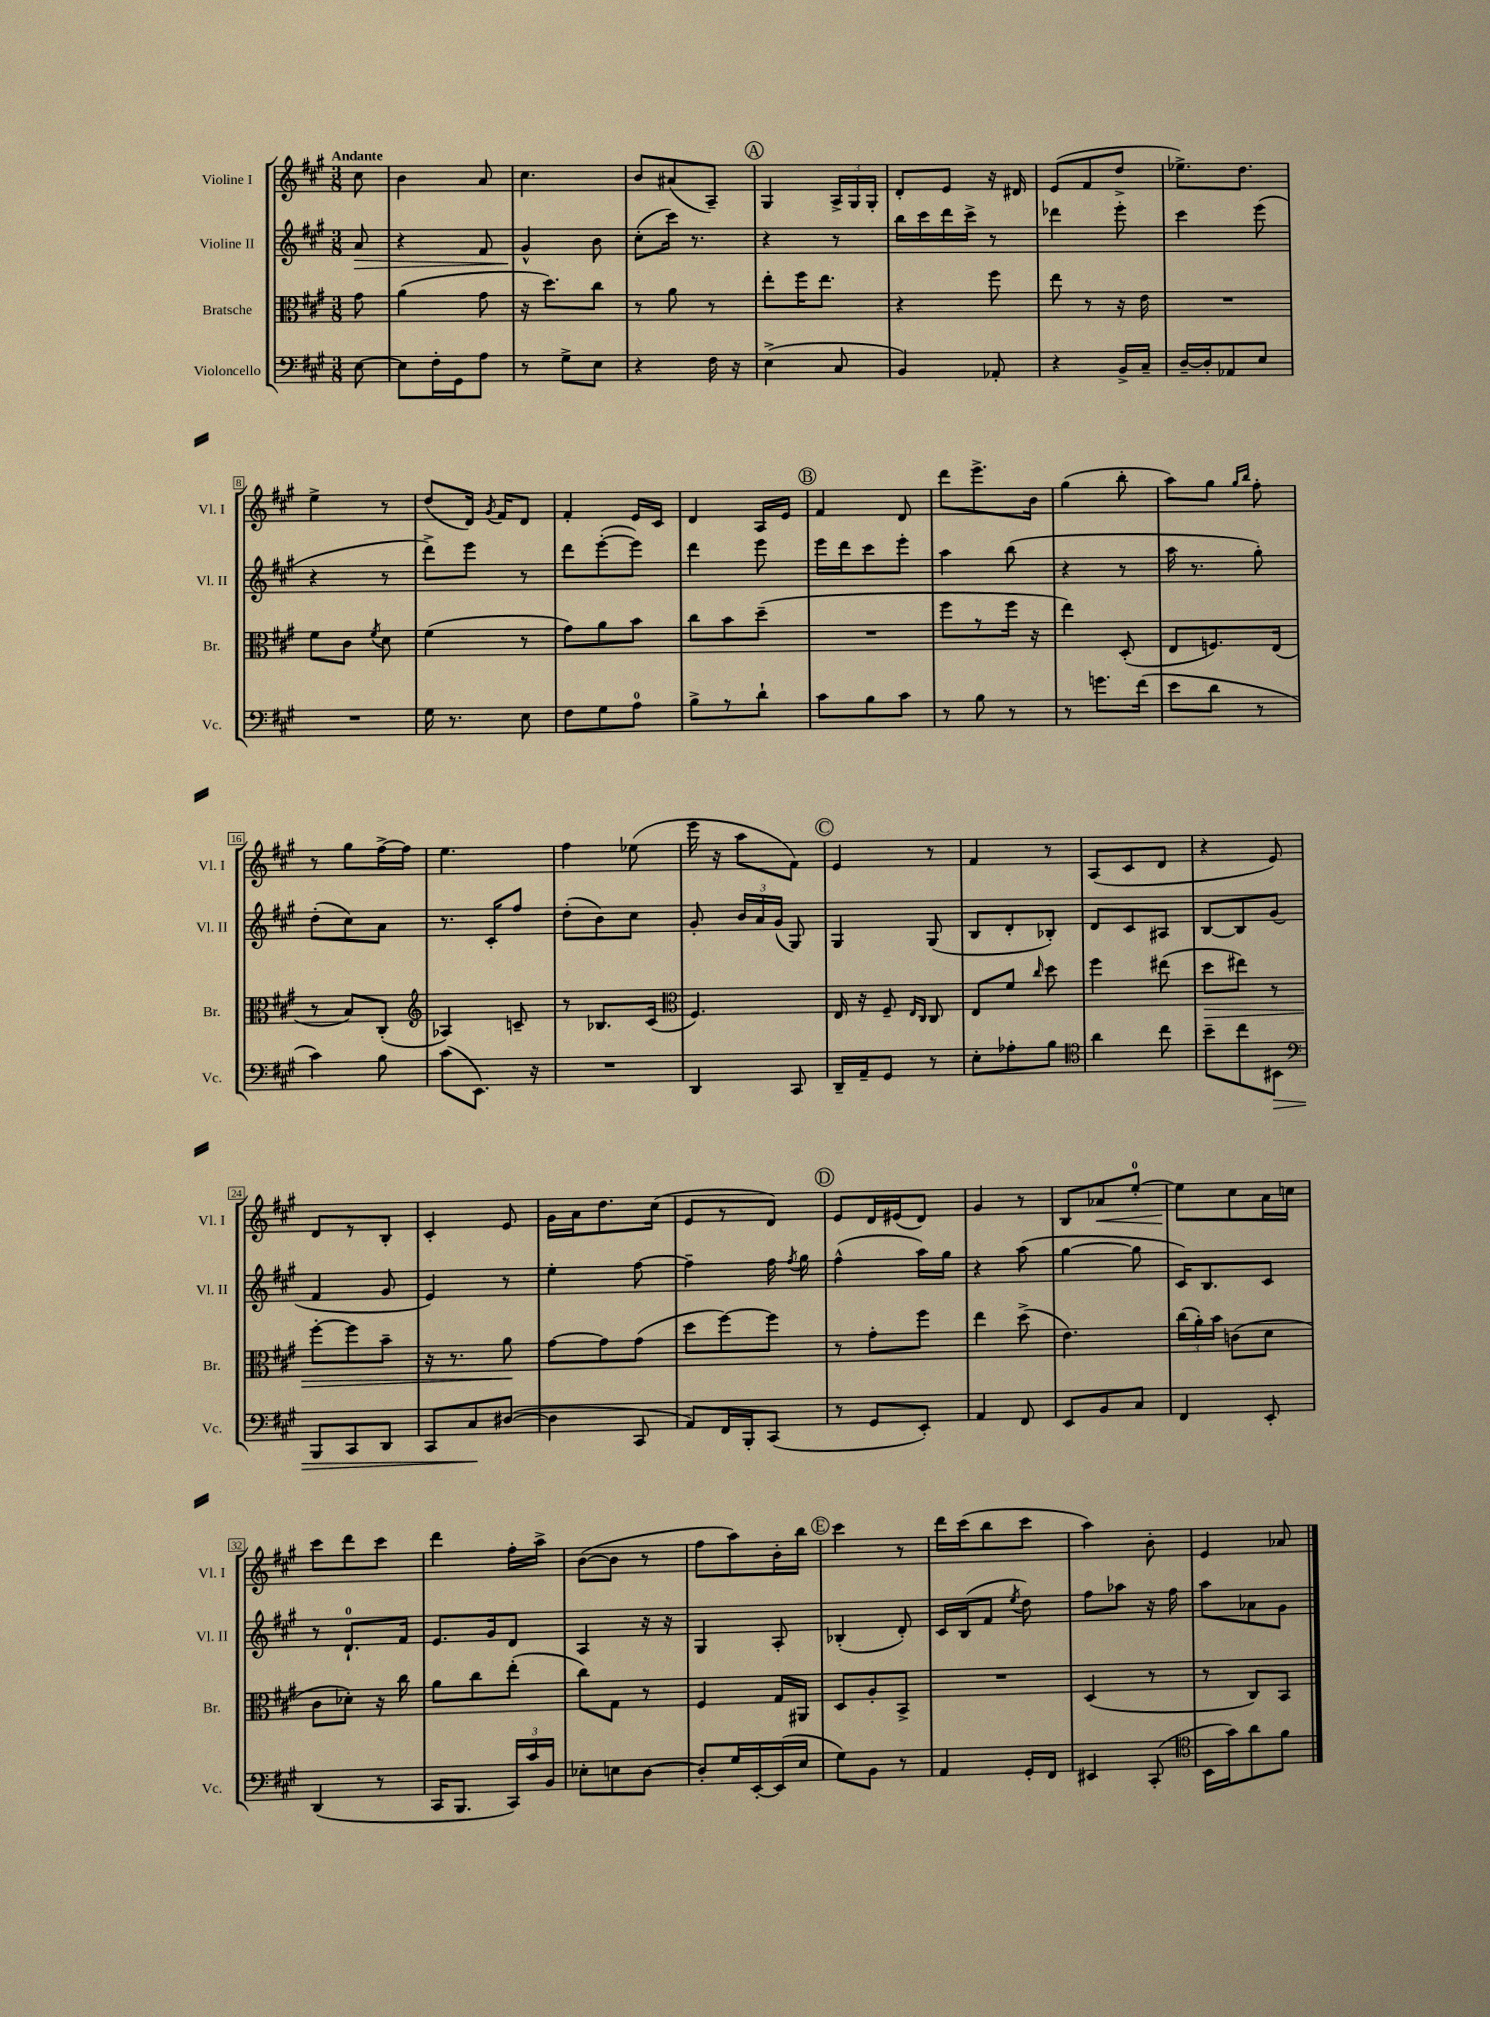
<<
\new StaffGroup <<
\new Staff = "s0" \with { instrumentName = "Violine I" shortInstrumentName = "Vl. I" } {
    \clef treble \key a \major \numericTimeSignature \time 3/8 \partial 8 \tempo "Andante"
    \autoBeamOff cis''8 |
    b'4 a'8 |
    cis''4. |
    b'8[ ais'8( a8]--) |
    \mark \markup { \circle "A" } gis4 \tuplet 3/2 { a16[-> gis16 gis16]-. } |
    d'8[-. e'8] r16 dis'16 |
    e'8[( fis'8 d''8]-> |
    ees''8.[->) d''8.] |
    e''4-> r8 |
    d''8[( d'16]) \acciaccatura { gis'8 } fis'16[ d'8] |
    fis'4-. e'16[ cis'16] |
    d'4 a16[ e'16] |
    \mark \markup { \circle "B" } fis'4 d'8 |
    d'''8[ e'''8.-> b'16] |
    gis''4( b''8-. |
    a''8[) gis''8] \grace { gis''16[ b''16] } fis''8-. |
    r8 gis''8[ fis''16~-> fis''16] |
    e''4. |
    fis''4 ees''8( |
    e'''16 r16 a''8[ fis'8]) |
    \mark \markup { \circle "C" } e'4 r8 |
    fis'4 r8 |
    a8[( cis'8 d'8] |
    r4 e'8) |
    d'8[ r8 b8]-. |
    cis'4-. e'8 |
    gis'16[ a'16 d''8. cis''16]( |
    e'8[ r8 d'8]) |
    \mark \markup { \circle "D" } e'8[ d'16 eis'16( d'8]) |
    gis'4 r8 |
    b8[ aes'8\< e''8]-0~-. |
    e''8[\! cis''8 a'16 c''16] |
    cis'''8[ d'''8 cis'''8] |
    d'''4 fis''16[-. a''16]-> |
    b'8[~( b'8] r8 |
    fis''8[ a''8) b'16-. b''16] |
    \mark \markup { \circle "E" } cis'''4 r8 |
    d'''16[ cis'''16( b''8 cis'''8] |
    a''4) b'8-. |
    e'4 aes'8 \bar "|." |
}
\new Staff = "s1" \with { instrumentName = "Violine II" shortInstrumentName = "Vl. II" } {
    \clef treble \key a \major \numericTimeSignature \time 3/8 \partial 8
    \autoBeamOff a'8\> |
    r4 fis'8 |
    gis'4-^\! b'8 |
    cis''8[-.( cis'''16]) r8. |
    \mark \markup { \circle "A" } r4 r8 |
    b''16[ cis'''16 d'''16 cis'''16]-> r8 |
    des'''4 e'''8-. |
    cis'''4 e'''8( |
    r4 r8 |
    d'''8[->) e'''8] r8 |
    d'''8[ e'''8~-.( e'''8]) |
    d'''4 e'''8 |
    \mark \markup { \circle "B" } e'''16[ d'''16 cis'''8 e'''8]-. |
    a''4 b''8( |
    r4 r8 |
    a''16 r8. gis''8-.) |
    d''8[-.( cis''8) a'8] |
    r8. cis'16[-. fis''8] |
    d''8[-.( b'8) cis''8] |
    gis'8-. \tuplet 3/2 { b'16[ a'16 gis'16]( } gis8) |
    \mark \markup { \circle "C" } gis4 gis8( |
    b8[ d'8-. bes8]-.) |
    d'8[ cis'8 ais8] |
    b8[~ b8 gis'8]( |
    fis'4 gis'8 |
    e'4) r8 |
    e''4-. fis''8~ |
    fis''4-- fis''16 \acciaccatura { fis''8 } gis''16 |
    \mark \markup { \circle "D" } fis''4-^( a''16[) gis''16] |
    r4 a''8( |
    gis''4~ gis''8 |
    cis'16[) b8. cis'8] |
    r8 d'8.[-0-! fis'16] |
    e'8.[ gis'16 d'8] |
    a4 r16 r16 |
    gis4 a8-. |
    \mark \markup { \circle "E" } bes4-.( d'8-.) |
    cis'16[ b16( fis'8] \acciaccatura { e''8 } d''8) |
    fis''8[ aes''8] r16 fis''16 |
    a''8[ aes'8 gis'8] \bar "|." |
}
\new Staff = "s2" \with { instrumentName = "Bratsche" shortInstrumentName = "Br." } {
    \clef alto \key a \major \numericTimeSignature \time 3/8 \partial 8
    \autoBeamOff gis'8 |
    a'4( gis'8 |
    r16 d''8.[) cis''8] |
    r8 a'8 r8 |
    \mark \markup { \circle "A" } e''8[-. fis''16 e''8.] |
    r4 fis''8 |
    e''8 r8 r16 e'16 |
    R4. |
    fis'8[ cis'8] \acciaccatura { fis'8 } d'8 |
    fis'4( r8 |
    gis'8[) a'8 b'8] |
    cis''8[ b'8 d''8]--( |
    \mark \markup { \circle "B" } R4. |
    fis''8[ r8 fis''16] r16 |
    e''4) d8-.( |
    e8[ f8.) e16]( |
    r8 b8[) cis8]-.( |
    \clef treble aes4) c'8-- |
    r8 bes8.[ cis'16]( |
    \clef alto fis4.) |
    \mark \markup { \circle "C" } e16 r16 fis8-- \grace { e16[ cis16] } cis8 |
    e8[ fis'8] \grace { cis''16 } d''8 |
    fis''4 eis''8( |
    d''8[\> eis''8]) r8 |
    fis''8[~-. fis''8 b'8]-- |
    r16 r8. a'8\! |
    gis'8[~ gis'8 gis'8]( |
    d''8[ fis''8~) fis''8] |
    \mark \markup { \circle "D" } r8 gis'8[-. fis''8] |
    e''4 d''8->( |
    e'4.) |
    \tuplet 3/2 { cis''16[( a'16-.) b'16] } c'8[( d'8] |
    cis'8[ des'8]-.) r16 cis''16 |
    a'8[ cis''8 e''8]-.( |
    cis''8[) gis8] r8 |
    fis4 gis16[ ais,16] |
    \mark \markup { \circle "E" } d8[ a8-. b,8]-> |
    R4. |
    d4( r8 |
    r8 cis8[) b,8] \bar "|." |
}
\new Staff = "s3" \with { instrumentName = "Violoncello" shortInstrumentName = "Vc." } {
    \clef bass \key a \major \numericTimeSignature \time 3/8 \partial 8
    \autoBeamOff e8~ |
    e8[ fis16-. gis,16 a8] |
    r8 gis8[-> e8] |
    r4 fis16 r16 |
    \mark \markup { \circle "A" } e4->( cis8 |
    b,4) aes,8-. |
    r4 b,16[-> cis16]-- |
    d16[~-- d16-. aes,8 e8] |
    R4. |
    gis16 r8. e8 |
    fis8[ gis8 a8]-0 |
    b8[-> r8 d'8]-! |
    \mark \markup { \circle "B" } cis'8[ b8 cis'8] |
    r8 b8 r8 |
    r8 g'8.[ fis'16]( |
    e'8[ d'8] r8 |
    cis'4) b8 |
    cis'8[( e,8.]) r16 |
    R4. |
    d,4 cis,8 |
    \mark \markup { \circle "C" } d,16[-- a,16-- gis,8] r8 |
    e8[-. aes8-. b8] |
    \clef tenor a'4 cis''8 |
    b'8[-- cis''8 bis,8]\> |
    \clef bass b,,8[ cis,8 d,8] |
    cis,8[ cis8\! dis8]~( |
    dis4 cis,8 |
    a,8[) fis,16 b,,16-. cis,8]( |
    \mark \markup { \circle "D" } r8 gis,8[ e,8]-.) |
    a,4 fis,8 |
    e,8[ b,8 cis8] |
    fis,4 e,8-. |
    d,4( r8 |
    cis,16[ b,,8.] \tuplet 3/2 { cis,16[) cis'16 b,16] } |
    ees8[-. e8 d8]~ |
    d8[-. gis16 e,16~-. e,16( e16] |
    \mark \markup { \circle "E" } gis8[) b,8] r8 |
    a,4 gis,16[-. fis,16] |
    eis,4 cis,8-.( |
    \clef tenor b,16[ gis'16) a'8 fis'8] \bar "|." |
}
>>
>>
\layout { \context { \Score \override BarNumber.stencil = #(make-stencil-boxer 0.1 0.3 ly:text-interface::print) } }
